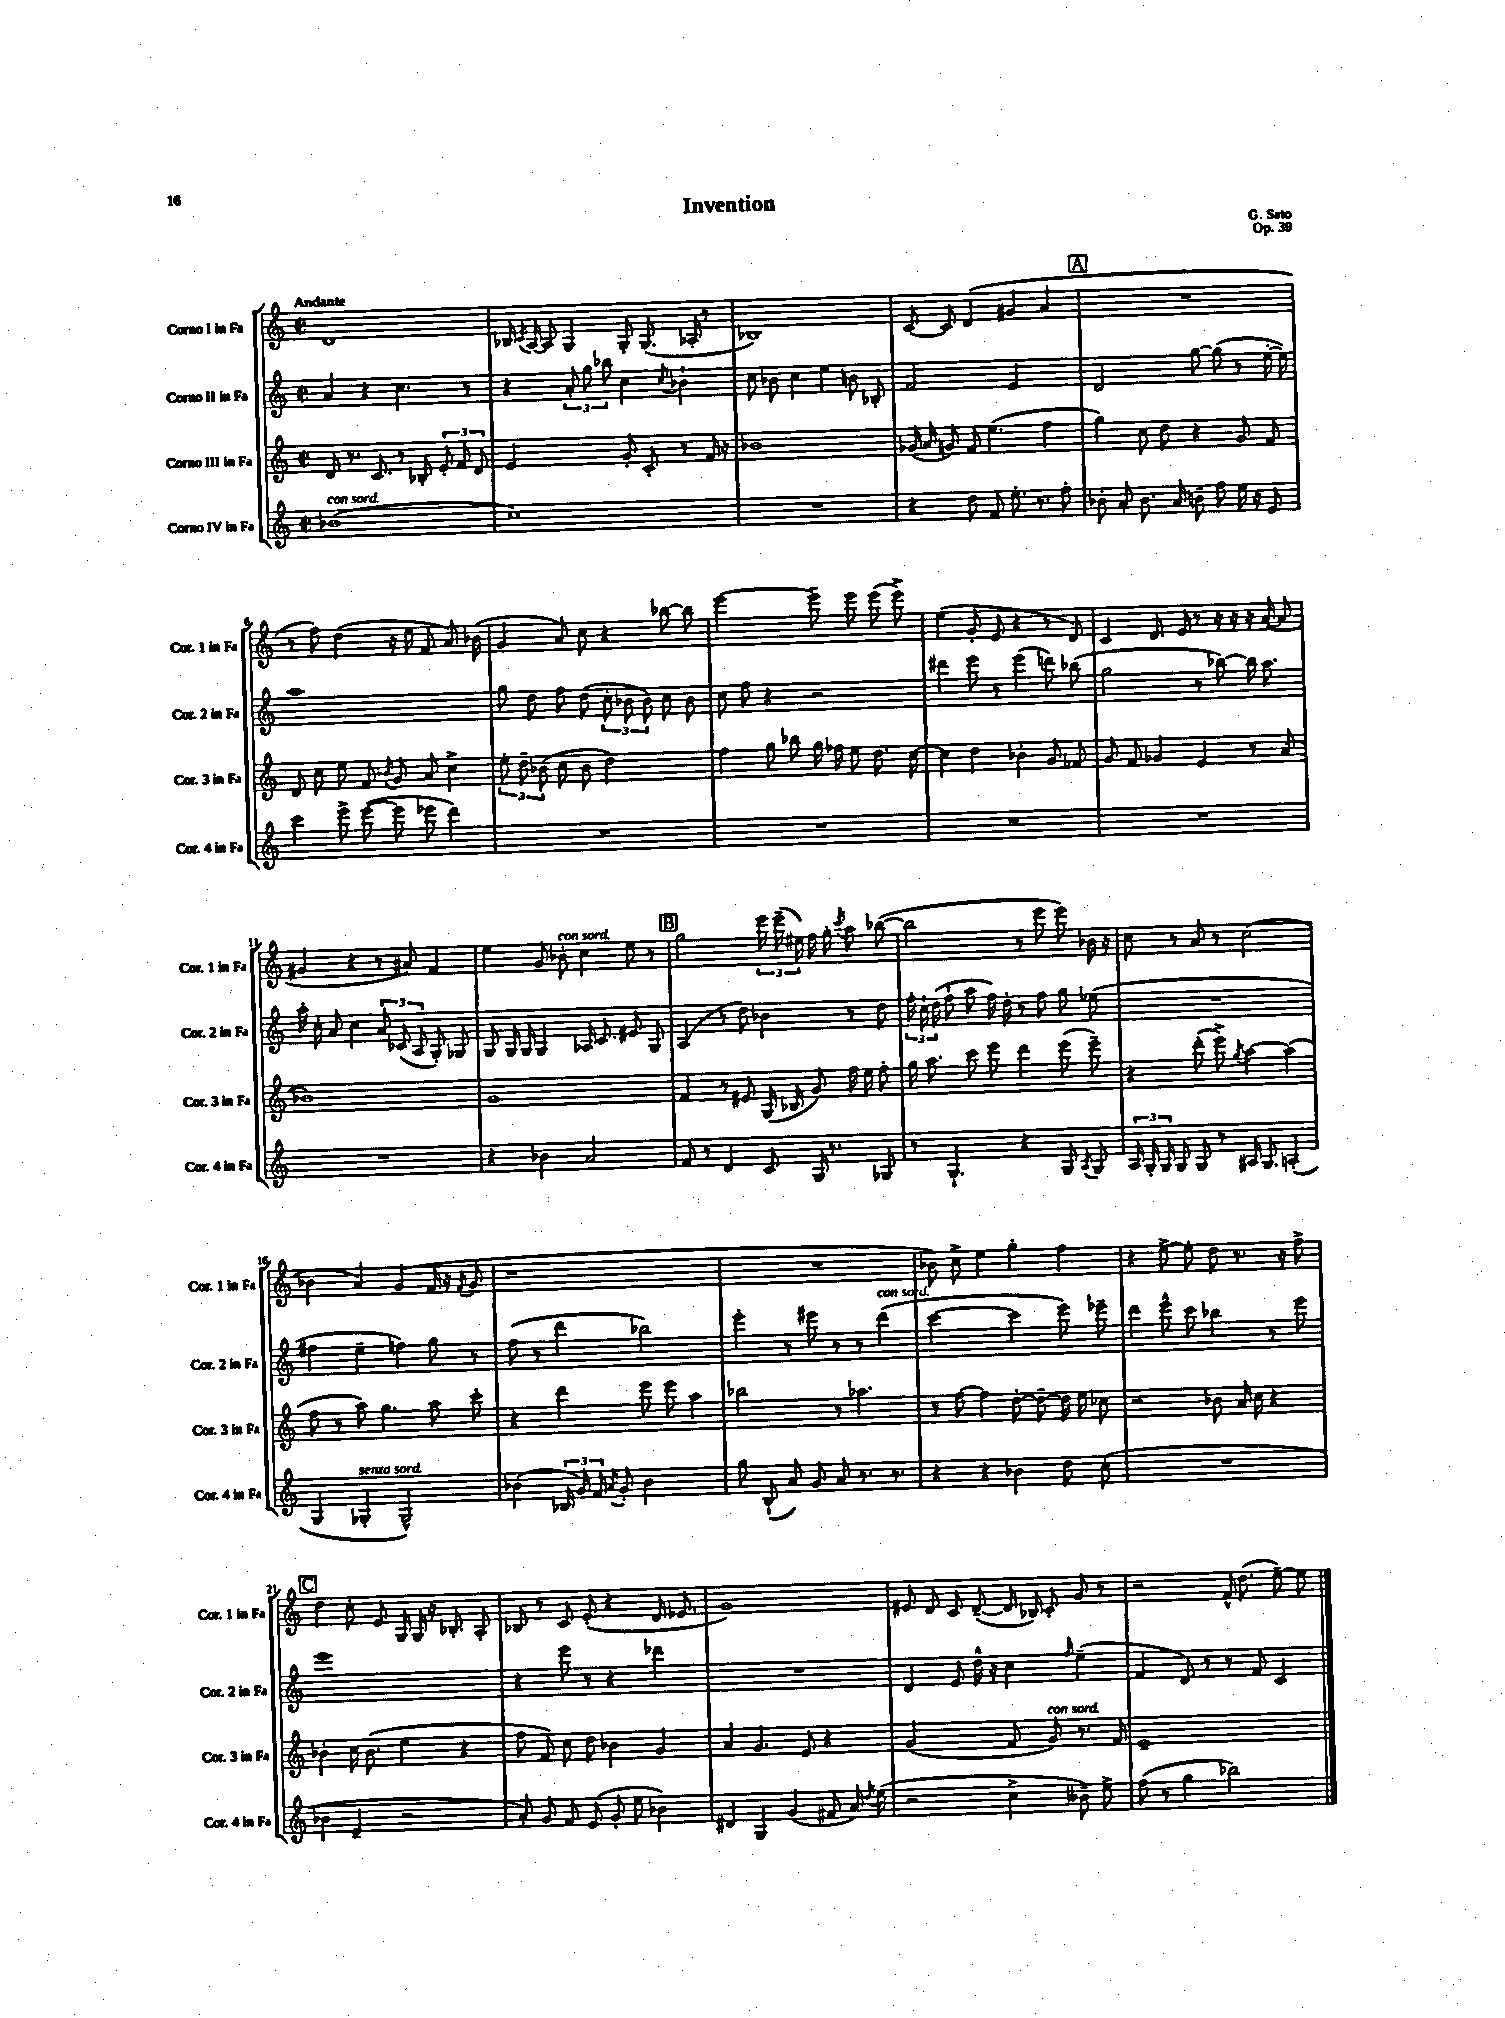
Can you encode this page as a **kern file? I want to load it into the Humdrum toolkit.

**kern	**kern	**kern	**kern
*staff4	*staff3	*staff2	*staff1
*clefG2	*clefG2	*clefG2	*clefG2
*k[]	*k[]	*k[]	*k[]
*M2/2	*M2/2	*M2/2	*M2/2
*met(c|)	*met(c|)	*met(c|)	*met(c|)
(1b-	8d	4a	1d
.	8.r	.	.
.	.	4r	.
.	8.c	.	.
.	8r	4.cc	.
.	8B-'	.	.
.	12e'	.	.
.	12f	.	.
.	.	8r	.
.	12d	.	.
=	=	=	=
1cc)	2e	4r	16B-
.	.	.	8qc
.	.	.	[16A
.	.	.	8A]
.	.	12a'	4G
.	.	12gg	.
.	.	12bb-	.
.	8g'	4cc	8G'
.	8c'	.	(8.G
.	.	8qcc	.
.	8r	4b-`	.
.	.	.	16A-'
.	16f	.	8r
.	16r	.	.
=	=	=	=
1r	1b-	8cc	1B-)
.	.	8b-	.
.	.	4cc	.
.	.	4ee	.
.	.	8b	.
.	.	8B-'	.
=	=	=	=
4r	(16g-	2f	[8c
.	16a	.	.
.	8g)	.	8c]
8dd	8f	.	(4d
8f	(4.ee	.	.
8.ee'	.	2e	4g#
8.r	.	.	.
.	4ff	.	4a
8ff'	.	.	.
=	=	=	=
8b-'	4gg)	2d	1r
8a'	.	.	.
8.b-	8cc	.	.
.	8dd	.	.
16a	.	.	.
8b~	4r	[8gg	.
8ff	.	(8gg]	.
16ee	8g	8r	.
16r	.	.	.
8e	8f	[16ee'	.
.	.	16ee])	.
=	=	=	=
4ccc	8d	1aa	8r
.	8cc	.	8ff)
8eee^	8ee	.	(4dd
([8eee	8f	.	.
.	8qb-	.	.
8eee]	8g	.	16r
.	.	.	16ee
8eee-	8a	.	8f
4ddd)	4cc^	.	8.a)
.	.	.	(16b-
=	=	=	=
1r	12ee'	8gg	4g
.	12dd~	.	.
.	.	8dd	.
.	(12b-	.	.
.	8cc	8ff	8a)
.	8b-	(8dd	8cc
.	2dd)	12cc'	4r
.	.	12b-	.
.	.	12b-)	.
.	.	8cc	[8bb-
.	.	8b-	8bb-]
=	=	=	=
1r	4ff	8cc	[2eee
.	.	8ff	.
.	8gg	4r	.
.	8bb-	.	.
.	16gg	2r	8eee~]
.	16ff-	.	.
.	8ee	.	8eee
.	8.dd	.	(8eee
.	.	.	8eee^)
.	[16cc	.	.
=	=	=	=
1r	4cc]	4ddd#	(4ee
.	4dd	8eee	8g'
.	.	8r	8e
.	4b-'	(4eee	4r
.	8g	8ddd)	8r
.	8f-	(8bb-	8d)
=	=	=	=
1r	8g	2gg	4c
.	8f	.	.
.	4g-	.	8.d
.	.	.	16e
.	4e	8r	8r
.	.	[8bb-)	16r
.	.	.	16r
.	8r	16bb-]	16r
.	.	8.aa	([16a
.	(8a	.	8a]
=	=	=	=
1r	1b-)	16aa'	4g#
.	.	16cc'	.
.	.	8a	.
.	.	4cc	4r
.	.	12a	8r
.	.	(12c-	.
.	.	.	8a#)
.	.	12A	.
.	.	8G')	4f
.	.	8G-	.
=	=	=	=
4r	1g	8G	4ee
.	.	16G	.
.	.	16G	.
4b-	.	4G	8g
.	.	.	8b-'
2a	.	16A-	4cc
.	.	8.c	.
.	.	8e#	8ee
.	.	8G	8r
=	=	=	=
8f	4f	(4A	2gg
8r	.	.	.
4d	8r	8r	.
.	8e#	8dd)	.
8c	(16G	4b-	24eee
.	.	.	(24eee~
.	16B-	.	.
.	.	.	24ee#)
16G	8g)	.	16ff
8.r	.	.	16gg'
.	.	.	8qccc
.	16ff	8r	8aa
.	16ee	.	.
8G-	8ff'	8dd	([8bb-
=	=	=	=
8r	16gg	24ff'	2bb-]
.	.	24cc`	.
.	8.aa	.	.
.	.	(24dd	.
4.G`	.	8ff`	.
.	8ccc	8aa	.
.	8eee	16ff)	.
.	.	16dd'	.
4r	4ddd	8r	8r
.	.	8ff	8eee
8G	(8eee	8gg	8eee)
8qA	.	.	.
8G	8eee~)	(8ee-	16b-
.	.	.	16r
=	=	=	=
24A	4r	1r	8cc
24G'	.	.	.
24G	.	.	.
8G	.	.	8r
8G	(8ddd'	.	8a
8r	8eee^)	.	8r
.	8qgg	.	.
16A#	[4aa	.	(2cc
8.G	.	.	.
(4A'	(4aa]	.	.
=	=	=	=
4G	8ff	4ff#	4b-
.	8r	.	.
4G-'	8aa)	4ee~	4a)
.	4.gg	.	.
2G-^^)	.	4ff)	(4g
.	8aa	8gg	16f
.	.	.	16r
.	.	.	8qf
.	8ccc'	8r	8g
=	=	=	=
(4b-	4r	(8ff	1r
.	.	8r	.
24B-	4ddd	4ddd	.
24g)	.	.	.
24f	.	.	.
8qa	.	.	.
8g'	.	.	.
2b-	8eee	2bb-)	.
.	8eee	.	.
.	4aa	.	.
=	=	=	=
8gg	2bb-	4eee'	1r
(8B`	.	.	.
8a)	.	8r	.
8g	.	8eee#	.
8a	8r	8r	.
8.r	4.aa-	8r	.
.	.	(4ddd	.
8.r	.	.	.
=	=	=	=
4r	8r	[2ccc	8b-)
.	[8ff	.	8cc^
4r	4ff]	.	4ee
4b-	[8dd'	4ccc]	4gg'
.	8dd~_	.	.
8dd	16dd]	8eee)	4ff
.	16ee	.	.
(8cc'	8cc-	8eee-~	.
=	=	=	=
1r	2r	4ddd	4r
.	.	8eee^^	[8ee^
.	.	8ccc	8ee']
.	8b-	4bb-	8dd
.	16a	.	8.r
.	16cc	.	.
.	4r	8r	.
.	.	.	16r
.	.	8eee	8ff^
=	=	=	=
4b-	4b-'	1eee	4dd
4e~	16cc	.	8cc'
.	(8.b-	.	.
.	.	.	8e
2r	4ee	.	16G
.	.	.	16G
.	.	.	16r
.	.	.	8.B-'
.	4r	.	.
.	.	.	8A'
=	=	=	=
8a')	8ff	4r	8B-
8g	8f)	.	8r
8f	8cc	8eee	8c
(8e	8dd	8r	(8e'
8g'	4b-	4r	4r
8ee	.	.	.
4b-)	4g	4ddd-	16d
.	.	.	8.e-
=	=	=	=
4d#	4a	1r	1g)
4G	4.g	.	.
(4g	.	.	.
.	8e	.	.
8f#	4r	.	.
16a)	.	.	.
8qdd	.	.	.
(16ee	.	.	.
=	=	=	=
2r	(2g	4d	8e#
.	.	.	8d
.	.	8e	8c
.	.	16dd^^	([8d~
.	.	16r	.
4cc^	8f	4cc	16d]
.	.	.	16B-)
.	8g)	.	8c'
.	.	16qqff	.
8b--~)	8.r	(4ee~	8g
8ee^	.	.	8r
.	16f	.	.
=	=	=	=
(8ff	1e~	4f	2r
8r	.	.	.
4gg	.	8d)	.
.	.	8r	.
2bb-)	.	8r	16f^^
.	.	.	(8.dd
.	.	8f	.
.	.	4c	[8ee~)
.	.	.	8ee]
==	==	==	==
*-	*-	*-	*-
